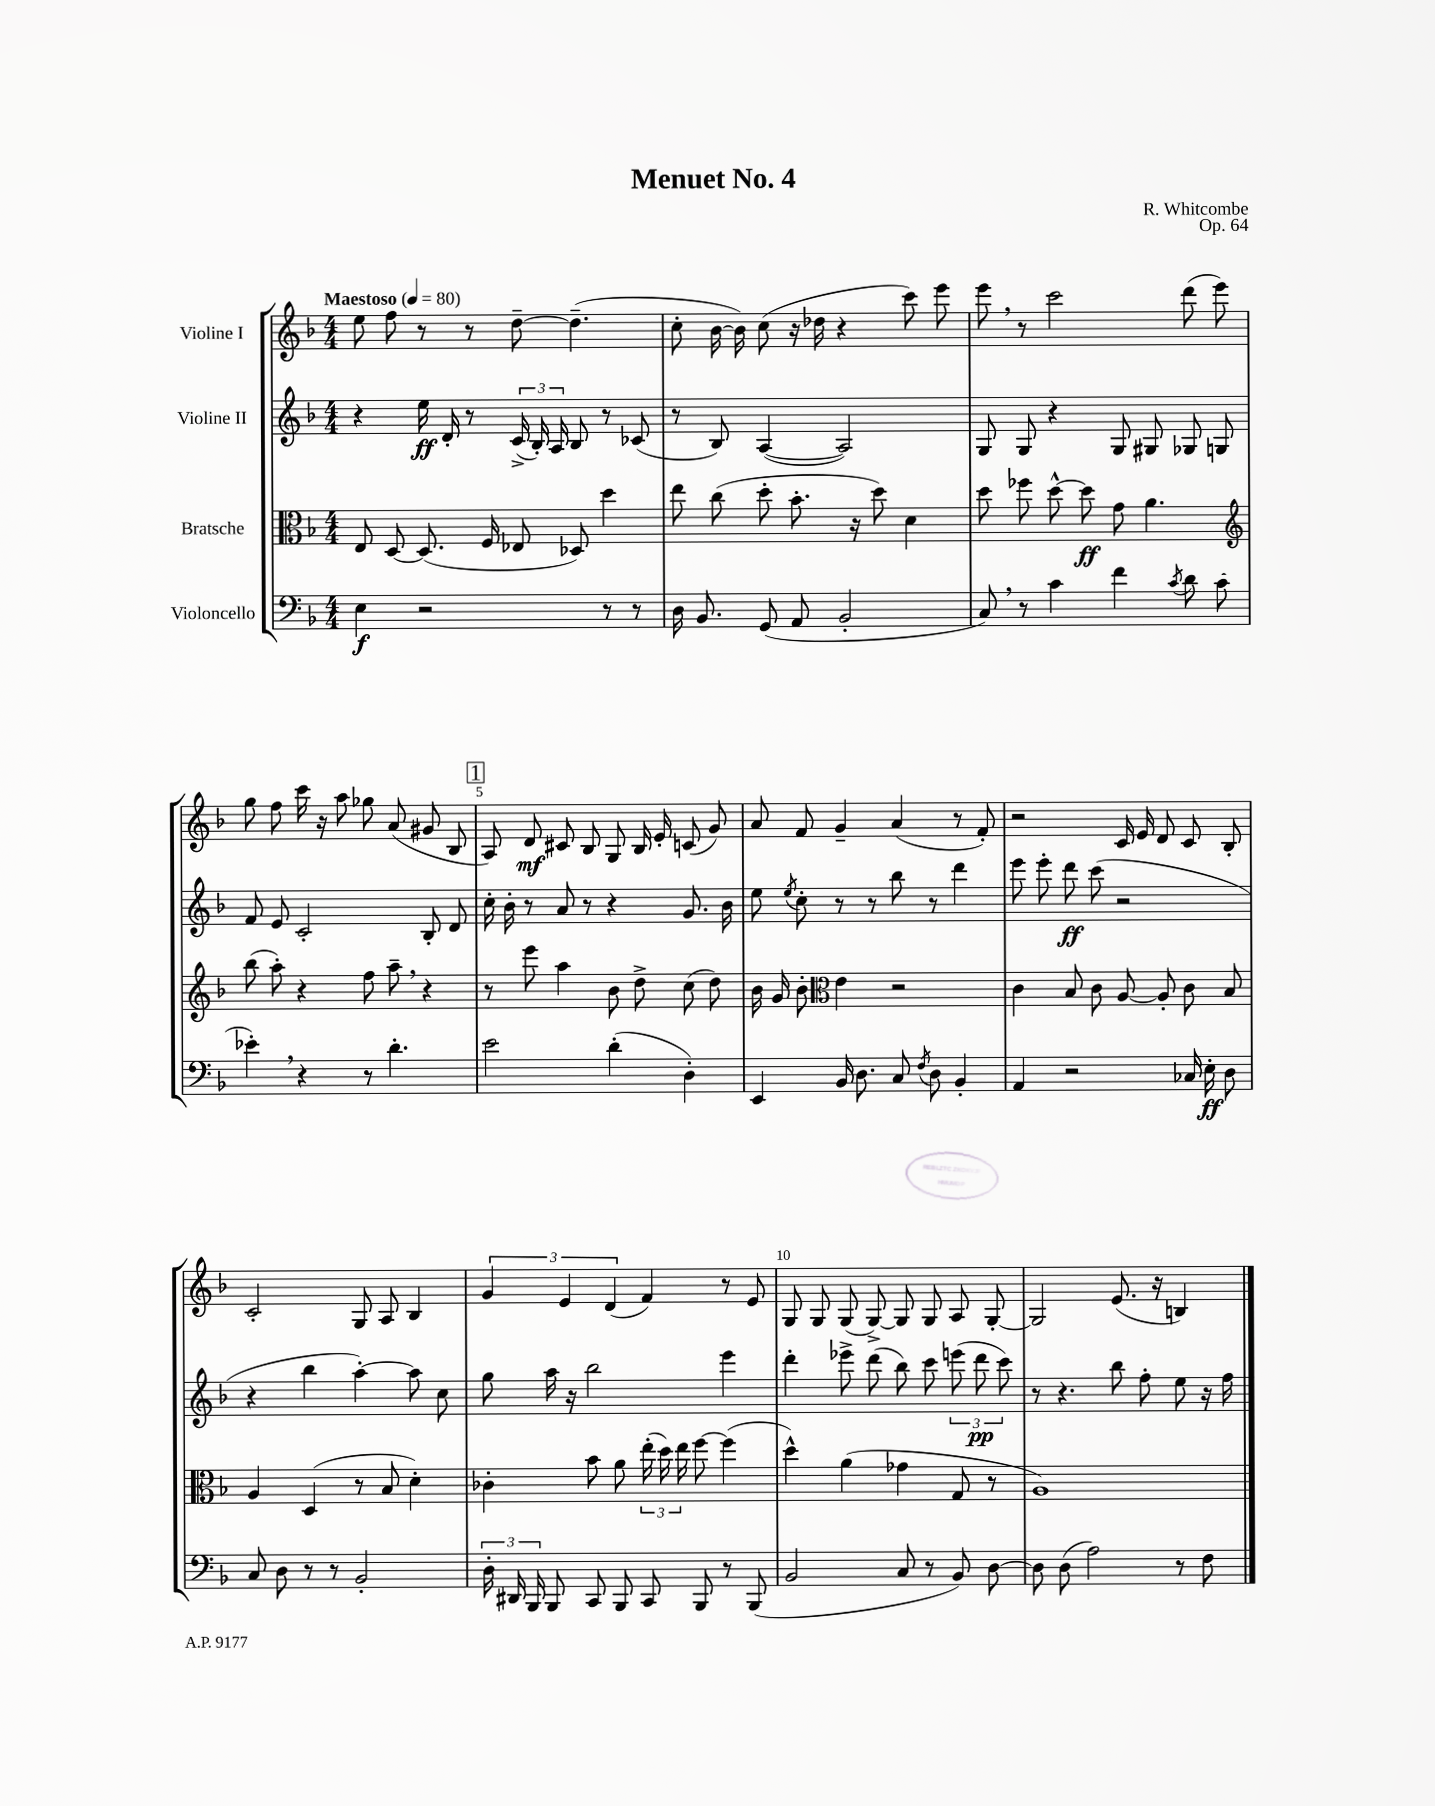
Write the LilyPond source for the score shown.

\header { title = "Menuet No. 4" composer = "R. Whitcombe" opus = "Op. 64" }
<<
\new StaffGroup <<
\new Staff = "s0" \with { instrumentName = "Violine I" } {
    \clef treble \key f \major \numericTimeSignature \time 4/4 \tempo "Maestoso" 4 = 80
    \autoBeamOff e''8 f''8 r8 r8 d''8~-- d''4.--( |
    c''8-. bes'16~ bes'16) c''8( r16 des''16 r4 c'''8) e'''8 |
    e'''8 \breathe r8 c'''2 d'''8( e'''8) |
    g''8 f''8 c'''16 r16 a''8 ges''8 a'8( gis'8 bes8 |
    \mark \markup { \box "1" } a8) d'8\mf cis'8 bes8 g8 bes16 e'16-. c'8( g'8) |
    a'8 f'8 g'4-- a'4( r8 f'8-.) |
    r2 c'16 e'16 d'8 c'8 bes8-. |
    c'2-. g8 a8 bes4 |
    \tuplet 3/2 { g'4 e'4 d'4( } f'4) r8 e'8 |
    g8 g8 g8( g8~->) g8 g8 a8 g8~-. |
    g2 e'8.( r16 b4) \bar "|." |
}
\new Staff = "s1" \with { instrumentName = "Violine II" } {
    \clef treble \key f \major \numericTimeSignature \time 4/4
    \autoBeamOff r4 e''16\ff d'16-. r8 \tuplet 3/2 { c'16->( bes16-.) a16 } bes8 r8 ces'8( |
    r8 bes8) a4~( a2) |
    g8 g8 r4 g8 gis8 ges8 g8 |
    f'8 e'8 c'2-. bes8-. d'8 |
    \mark \markup { \box "1" } c''16-. bes'16-. r8 a'8 r8 r4 g'8. bes'16 |
    e''8 \acciaccatura { e''8 } c''8-. r8 r8 bes''8 r8 d'''4 |
    e'''8 e'''8-. d'''8\ff c'''8( r2 |
    r4 bes''4 a''4~-.) a''8 c''8 |
    g''8 a''16 r16 bes''2 e'''4 |
    d'''4-. ees'''8-> d'''8( bes''8) c'''8 \tuplet 3/2 { e'''8( d'''8\pp c'''8) } |
    r8 r4. bes''8 f''8-. e''8 r16 f''16 \bar "|." |
}
\new Staff = "s2" \with { instrumentName = "Bratsche" } {
    \clef alto \key f \major \numericTimeSignature \time 4/4
    \autoBeamOff e8 d8~ d8.( f16 ees8 des8) d''4 |
    e''8 c''8( d''8-. bes'8.-. r16 d''8) d'4 |
    d''8 fes''8 d''8~-^ d''8\ff g'8 a'4. |
    \clef treble bes''8( a''8-.) r4 f''8 a''8-- \breathe r4 |
    \mark \markup { \box "1" } r8 e'''8 a''4 bes'8 d''8-> c''8( d''8) |
    bes'16 g'16 bes'8-. \clef alto e'4 r2 |
    c'4 bes8 c'8 a8~ a8-. c'8 bes8 |
    a4 d4( r8 bes8 d'4-.) |
    ces'4-. bes'8 a'8 \tuplet 3/2 { e''16-.( d''16) e''16 } f''8~ f''4( |
    d''4-^) a'4( ges'4 g8 r8 |
    a1) \bar "|." |
}
\new Staff = "s3" \with { instrumentName = "Violoncello" } {
    \clef bass \key f \major \numericTimeSignature \time 4/4
    \autoBeamOff e4\f r2 r8 r8 |
    d16 bes,8. g,8( a,8 bes,2-. |
    c8) \breathe r8 c'4 f'4 \acciaccatura { c'8 } d'8 c'8( |
    ees'4-.) \breathe r4 r8 d'4.-. |
    \mark \markup { \box "1" } e'2 d'4-.( d4-.) |
    e,4 bes,16 d8. c8 \acciaccatura { f8 } d8 bes,4-. |
    a,4 r2 ces16 e16-.\ff d8 |
    c8 d8 r8 r8 bes,2-. |
    \tuplet 3/2 { d16-. dis,16 bes,,16 } bes,,8 c,8 bes,,8 c,8 bes,,8 r8 bes,,8( |
    bes,2 c8 r8 bes,8) d8~ |
    d8 d8( a2) r8 f8 \bar "|." |
}
>>
>>
\layout { \context { \Score \override BarNumber.break-visibility = ##(#f #t #t) barNumberVisibility = #(every-nth-bar-number-visible 5) } }
